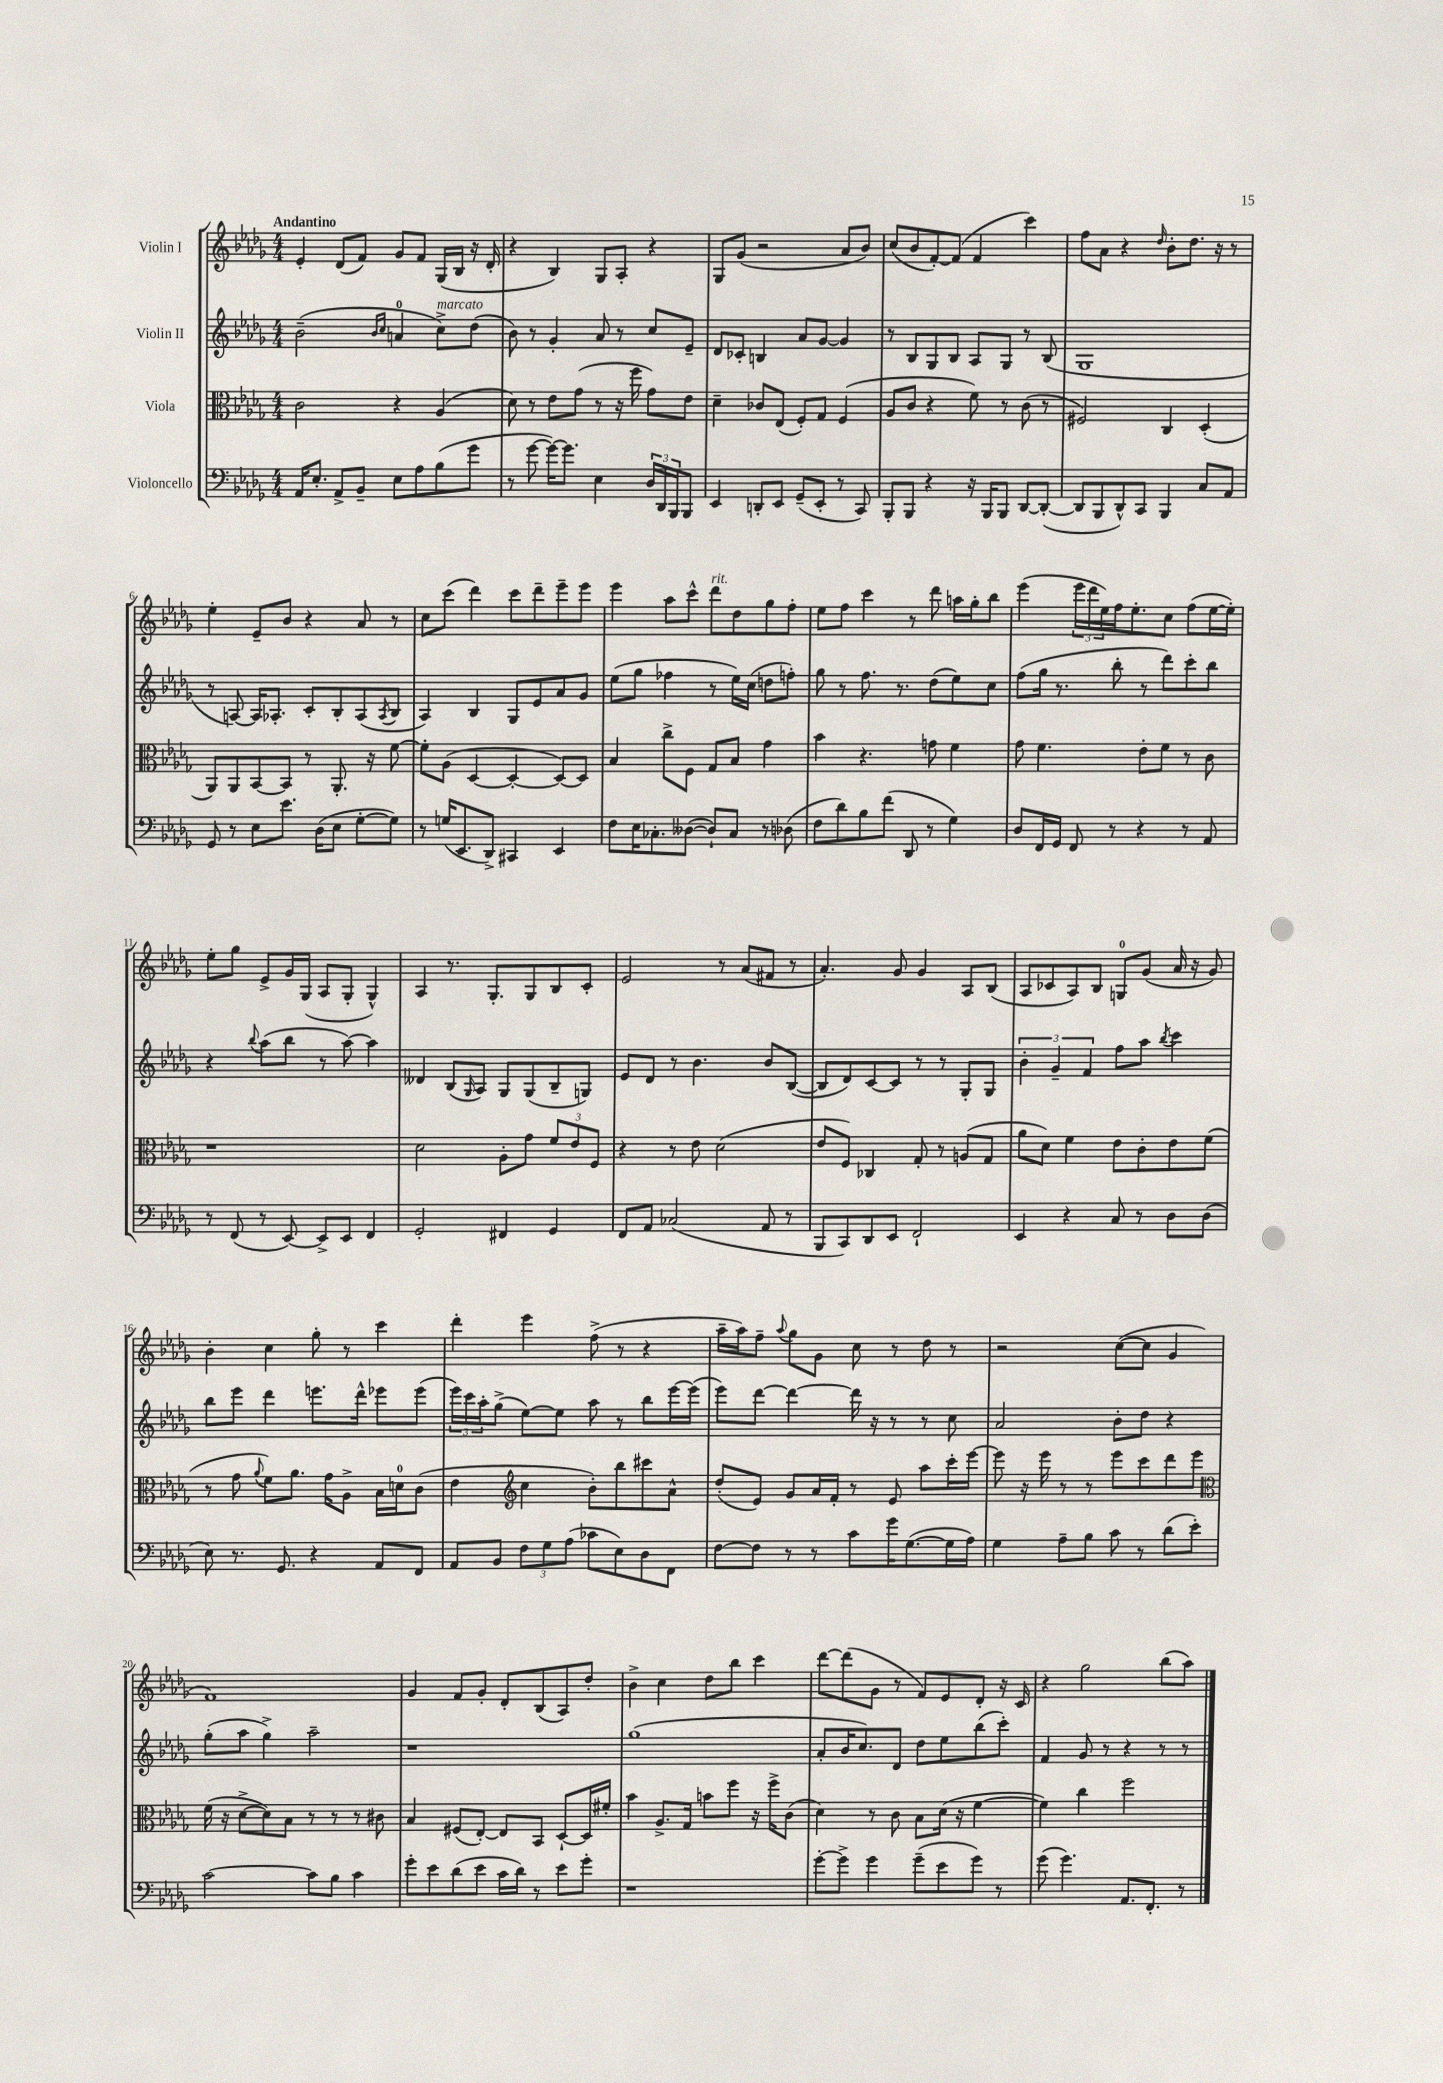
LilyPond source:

<<
\new StaffGroup <<
\new Staff = "s0" \with { instrumentName = "Violin I" } {
    \clef treble \key des \major \numericTimeSignature \time 4/4 \tempo "Andantino"
    ees'4-. des'8( f'8) ges'8 f'8 ges16( bes16 r16 des'16-. |
    r4 bes4) ges8 aes8-. r4 |
    ges8 ges'8( r2 aes'8 bes'8) |
    c''8( bes'8 f'8~-.) f'8( f'4 c'''4) |
    f''8 aes'8 r4 \grace { des''16 } bes'8-. des''8. r16 r8 |
    ees''4-. ees'8-- bes'8 r4 aes'8 r8 |
    c''8 c'''8( des'''4) c'''8 des'''8-- ees'''8-- ees'''8 |
    ees'''4 aes''8 c'''8-^ des'''8^\markup { \italic "rit." } des''8 ges''8 f''8-. |
    ees''8 f''8 c'''4 r8 des'''8 a''16 ges''16-. bes''8 |
    ees'''4( \tuplet 3/2 { ees'''16 des'''16 ees''16) } f''16 ees''8.-. c''8 f''8( ees''16~ ees''16-.) |
    ees''8-. ges''8 ees'8-> ges'16 ges16( aes8 ges8-. ges4-^) |
    aes4 r8. ges8.-. ges8 bes8 c'8-. |
    ees'2 r8 aes'8( fis'8 r8 |
    aes'4.-.) ges'8 ges'4 aes8 bes8( |
    aes8 ces'8 aes8) bes8 g8-0 ges'8( aes'16 r16 ges'8) |
    bes'4-. c''4 ges''8-. r8 c'''4 |
    des'''4-. ees'''4 f''8->( r8 r4 |
    aes''16-- aes''16) f''8-- \appoggiatura { aes''8 } ges''8 ges'8 c''8 r8 des''8 r8 |
    r2 c''8~( c''8 ges'4 |
    f'1) |
    ges'4 f'8 ges'8-. des'8-. bes8( aes8) des''8-. |
    bes'4-> c''4 des''8 bes''8 c'''4 |
    des'''8~ des'''8( ges'8 r8 f'8) ees'8 des'8-. r16 c'16 |
    r4 ges''2 bes''8( aes''8) \bar "|." |
}
\new Staff = "s1" \with { instrumentName = "Violin II" } {
    \clef treble \key des \major \numericTimeSignature \time 4/4
    bes'2--( \grace { bes'16 c''16 } a'4-0 c''8->^\markup { \italic "marcato" }) des''8( |
    bes'8) r8 ges'4-. aes'8 r8 c''8 ees'8-- |
    des'8 ces'8-. b4 aes'8 ges'8~ ges'4 |
    r8 bes8 ges8 bes8 aes8 ges8 r8 bes8( |
    ges1 |
    r8 a8~) a16 aes8.-. c'8-. bes8-. aes8( \acciaccatura { aes8 } bes8 |
    aes4) bes4 ges8 ees'8 aes'8 ges'8 |
    ees''8( ges''8 fes''4 r8 ees''16) c''16( d''8 f''8-.) |
    ges''8 r8 f''8. r8. des''8( ees''8) c''8 |
    f''8( ges''16 r8. bes''8-. r8 des'''8) c'''8-. bes''8 |
    r4 \appoggiatura { bes''8 } aes''8( bes''8 r8 aes''8~) aes''4 |
    deses'4 bes8( \grace { ges16 } aes8) ges8 ges8( bes8-- g8) |
    ees'8 des'8 r8 bes'4. bes'8 bes8~( |
    bes8 des'8) c'8~ c'8 r8 r8 ges8-. ges8 |
    \tuplet 3/2 { bes'4-. ges'4-- f'4 } f''8 aes''8 \acciaccatura { bes''8 } c'''4 |
    bes''8 ees'''8 des'''4 e'''8. des'''16-^ ees'''8 ees'''8( |
    \tuplet 3/2 { ees'''16) c'''16 aes''16-. } ges''8->( ees''8~) ees''8 aes''8 r8 bes''8 ees'''16~ ees'''16( |
    ees'''8) des'''8~ des'''4~ des'''16 r16 r8 r8 c''8 |
    aes'2 bes'8-. des''8 r4 |
    ges''8-.( aes''8 ges''4->) aes''2-- |
    r1 |
    ges''1( |
    aes'8-. bes'16 c''8.) des'8 des''8 ees''8 bes''8( c'''8-.) |
    f'4 ges'8 r8 r4 r8 r8 \bar "|." |
}
\new Staff = "s2" \with { instrumentName = "Viola" } {
    \clef alto \key des \major \numericTimeSignature \time 4/4
    c'2 r4 aes4( |
    des'8) r8 ees'8 ges'8( r8 r16 f''16 ges'8) ees'8 |
    des'4-- ces'8 ees8( f8-.) ges8 f4( |
    aes8 c'8 r4 f'8) r8 c'8( r8 |
    fis2) c4 des4-.( |
    aes,8) aes,8 bes,8~ bes,8 r8 aes,8.-. r16 f'8~ |
    f'8-. aes8( des4~ des4~-. des8~) des8 |
    bes4 c''8-> f8 ges8 bes8 ges'4 |
    bes'4 r4. g'8 f'4 |
    ges'8 f'4. ees'8-. f'8 r8 c'8 |
    r1 |
    des'2 aes8-. ges'8 \tuplet 3/2 { f'8 ees'8 f8 } |
    r4 r8 ees'8 des'2( |
    ees'8 f8) ces4 ges8-. r8 a8( ges8 |
    aes'8 des'8) f'4 ees'8 c'8-. ees'8 f'8( |
    r8 ges'8 \appoggiatura { aes'8 } f'8) aes'8. ges'16 aes8-> bes16 d'16-0 c'8( |
    ees'4 \clef treble c''4 bes'8-.) bes''8 cis'''8 aes'8-^ |
    des''8-.( ees'8) ges'8 aes'16 f'16-. r8 ees'8 aes''8 c'''16-. ees'''16~ |
    ees'''8 r16 ees'''16 r8 r8 ees'''8 c'''8 des'''8 ees'''8 |
    \clef alto f'16( r16 des'8~-> des'8) bes8 r8 r8 r8 cis'8 |
    bes4 fis8( ees8~-.) ees8 bes,8 des8~-! des16 fis'16-. |
    bes'4 aes8.-> ges16 b'8 f''8 r16 f''16-> c'8( |
    des'4) r8 c'8 bes8 des'16( r16 f'4~ |
    f'4) c''4 f''2 \bar "|." |
}
\new Staff = "s3" \with { instrumentName = "Violoncello" } {
    \clef bass \key des \major \numericTimeSignature \time 4/4
    aes,16 ees8.-. aes,8-> bes,8-- ees8 aes8 bes8( ges'8 |
    r8 ges'8~ ges'16~) ges'8. ees4 \tuplet 3/2 { des16 des,16 bes,,16 } bes,,8 |
    ees,4 d,8-. ees,8 ges,8--( ees,8-. r8 c,8) |
    bes,,8-. bes,,8 r4 r16 bes,,16 bes,,8 des,8~ des,8~-.( |
    des,8 bes,,8 des,8-^) c,8 bes,,4 c8 aes,8 |
    ges,8 r8 ees8 ees'8. des16( ees8 ges8~-. ges8) |
    r8 g16( ees,8. des,8->) cis,4 ees,4 |
    f8 ees16 ces8.-. deses8~( deses8-!) ces8 r8 des8( |
    f8 des'8) bes8 f'8( des,8 r8 ges4) |
    des8 f,16 ges,16 f,8 r8 r4 r8 aes,8 |
    r8 f,8( r8 ees,8~) ees,8-> ees,8 f,4 |
    ges,2-. fis,4 ges,4 |
    f,8 aes,8 ces2( aes,8 r8 |
    bes,,8 c,8) des,8 ees,8 f,2-! |
    ees,4 r4 c8 r8 des8 des8( |
    ees8) r8. ges,8. r4 aes,8 f,8 |
    aes,8 bes,8 \tuplet 3/2 { f8 ges8 aes8( } ces'8 ees8) des8 f,8 |
    f8~ f8 r8 r8 c'8 ges'16 ges8.~( ges16 aes16) |
    ges4 aes8-- bes8 c'8 r8 des'8( ees'8-.) |
    c'2~ c'8 bes8 c'4 |
    ges'8-. ees'8 des'8( ees'8 c'16 des'16) r8 ees'8 ges'8-. |
    r1 |
    ges'8~-. ges'8-> ges'4 ges'8--( ees'8 ges'8) r8 |
    ges'8( ges'4.) aes,8. f,8.-. r8 \bar "|." |
}
>>
>>
